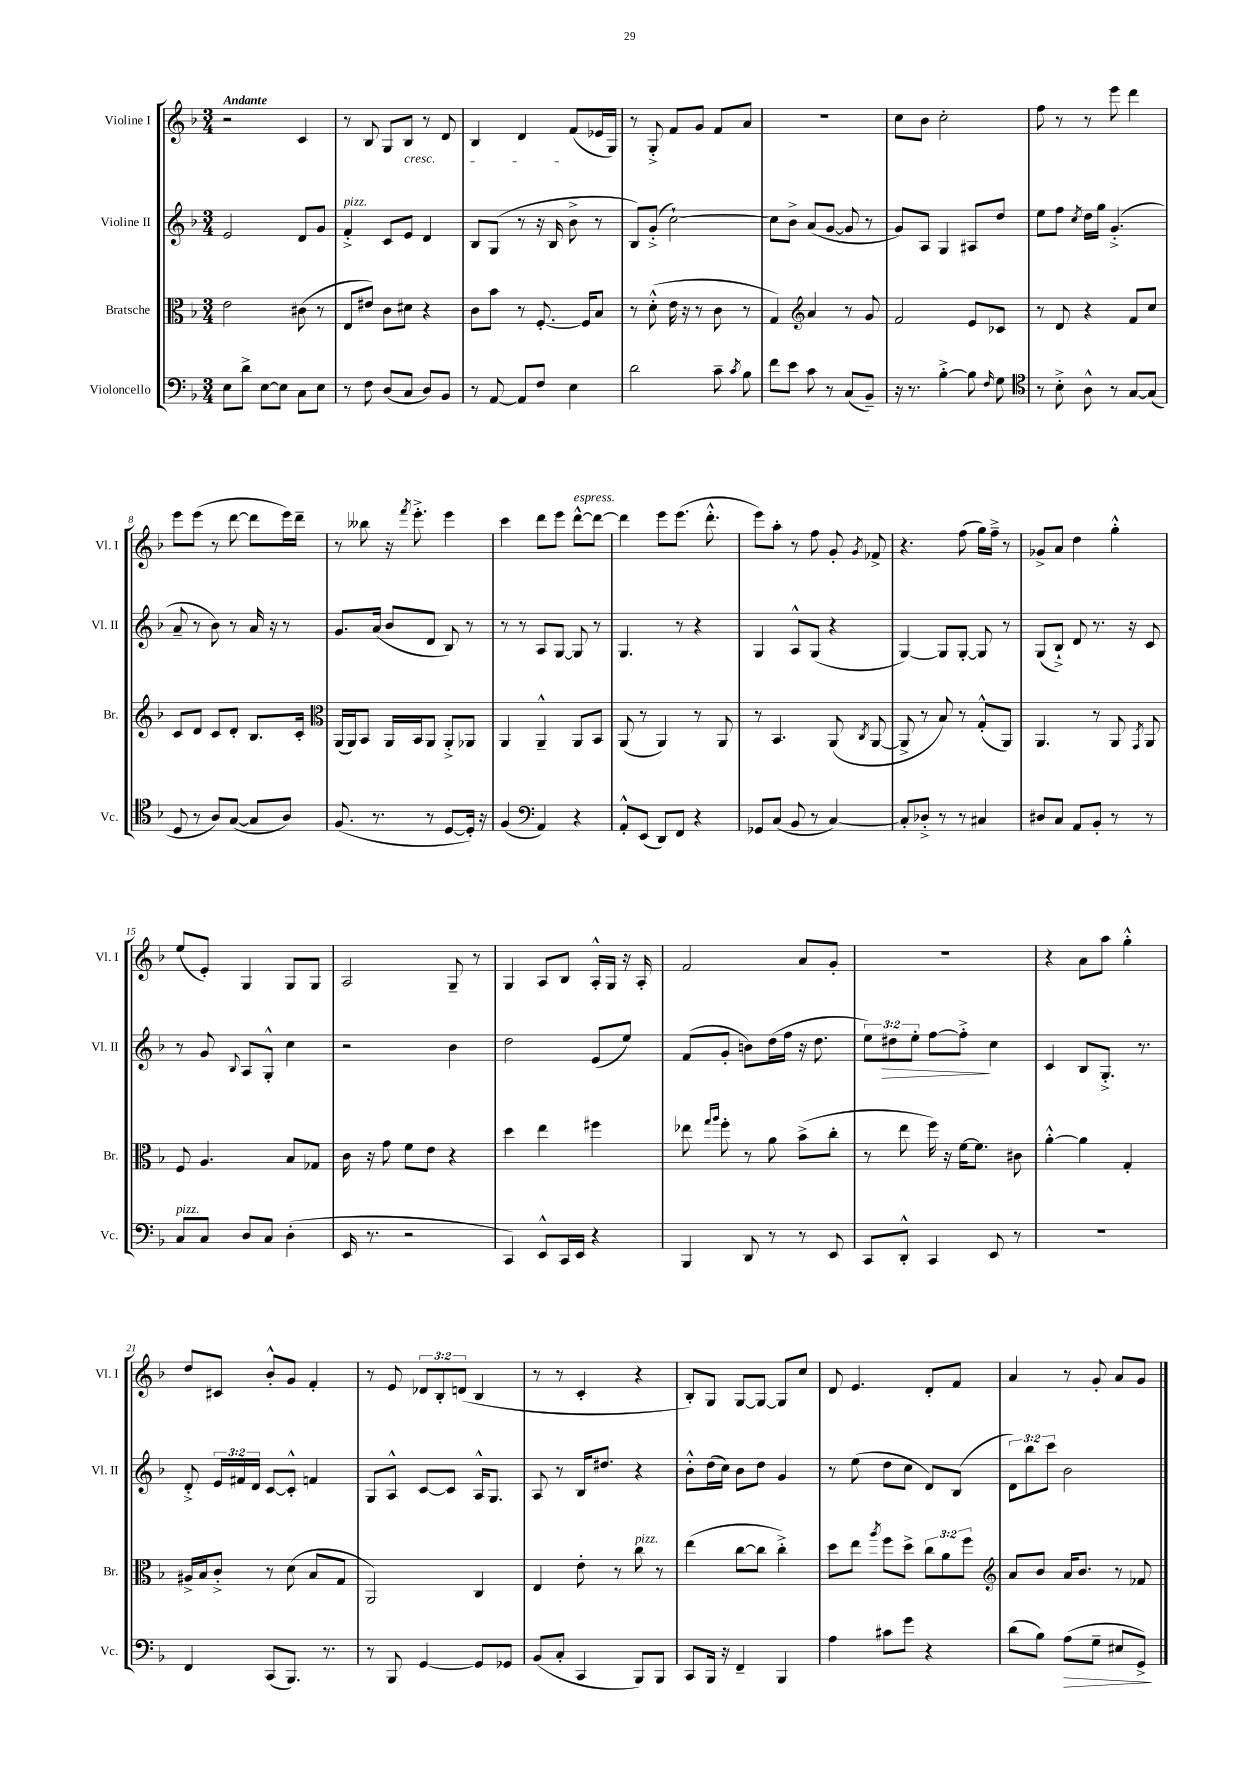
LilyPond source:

<<
\new StaffGroup <<
\new Staff = "s0" \with { instrumentName = "Violine I" shortInstrumentName = "Vl. I" } {
    \clef treble \key f \major \numericTimeSignature \time 3/4 \override Staff.TupletNumber.text = #tuplet-number::calc-fraction-text \tempo "Andante"
    \autoBeamOff r2 c'4 |
    r8 bes8 g8[ bes8]\cresc r8 d'8 |
    bes4 d'4 f'8[\!( ees'16 g16]) |
    r8 g8-.-> f'8[ g'8] f'8[ a'8] |
    R2. |
    c''8[ bes'8] c''2-. |
    f''8 r8 r8 e'''8 d'''4 |
    e'''8[ e'''8]( r8 d'''8~ d'''8[ e'''16) d'''16]-- |
    r8 beses''8 r16 \acciaccatura { f'''8 } e'''8.-.-> e'''4 |
    c'''4 d'''8[ e'''8] d'''8[~-^^\markup { \italic "espress." } d'''8]~ |
    d'''4 e'''8[ e'''8.]( d'''8.-.-^ |
    e'''8[) a''8]-. r8 f''8 g'8-. \acciaccatura { g'8 } fes'8-> |
    r4. f''8( g''16[) f''16]---> r8 |
    ges'8[-> a'8] d''4 g''4-.-^ |
    e''8[( e'8]-.) g4 g8[ g8] |
    a2 g8-- r8 |
    g4 a8[ bes8] a16[-.-^ g16] r16 a16-. |
    f'2 a'8[ g'8]-. |
    R2. |
    r4 a'8[ a''8] g''4-.-^ |
    d''8[ cis'8] bes'8[-.-^ g'8] f'4-. |
    r8 e'8 \tuplet 3/2 { des'8[ bes8-. d'8]( } bes4 |
    r8 r8 c'4-. r4 |
    bes8[-.) g8] g8[~ g8]~ g8[ c''8] |
    d'8 e'4. d'8[-. f'8] |
    a'4 r8 g'8-. a'8[ g'8] \bar "|." |
}
\new Staff = "s1" \with { instrumentName = "Violine II" shortInstrumentName = "Vl. II" } {
    \clef treble \key f \major \numericTimeSignature \time 3/4 \override Staff.TupletNumber.text = #tuplet-number::calc-fraction-text
    \autoBeamOff e'2 d'8[ g'8] |
    f'4-.->^\markup { \italic "pizz." } c'8[ e'8] d'4 |
    bes8[ g8]( r8 r16 bes16 bes'8-> r8 |
    bes8[) g'8]-.->( c''2~-!) |
    c''8[ bes'8]-> a'8[( g'8]~ g'8 r8 |
    g'8[) a8] g4 ais8[ d''8] |
    e''8[ f''8] \acciaccatura { c''8 } d''16[ g''16] g'4.-.->( |
    a'8-- r8 bes'8) r8 a'16 r16 r8 |
    g'8.[ a'16]( bes'8[ d'8] bes8) r8 |
    r8 r8 a8[ g8]~ g8 r8 |
    g4. r8 r4 |
    g4 a8[-^ g8]( r4 |
    g4~) g8[ g8]~-. g8 r8 |
    g8[( bes8]-!->) d'8 r8. r16 c'8 |
    r8 g'8 \appoggiatura { bes8 } a8[ g8]-.-^ c''4 |
    r2 bes'4 |
    d''2 e'8[( e''8]) |
    f'8[( g'8]-. b'8[) d''16( f''16] r16 d''8. |
    \tuplet 3/2 { e''8[) dis''8\> e''8]-. } f''8[~ f''8]-.->\! c''4 |
    c'4 bes8[ g8.]-.-> r8. |
    d'8-.-> \tuplet 3/2 { e'16[ fis'16 d'16] } c'8[~ c'8]-.-^ f'4 |
    g8[ a8]-^ c'8[~ c'8] a16[-^ g8.] |
    a8 r8 bes16[ dis''8.] r4 |
    bes'8[-.-^ d''16( c''16]) bes'8[ d''8] g'4 |
    r8 e''8( d''8[ c''8] d'8[) bes8]( |
    \tuplet 3/2 { d'8[) bes''8 c'''8] } bes'2 \bar "|." |
}
\new Staff = "s2" \with { instrumentName = "Bratsche" shortInstrumentName = "Br." } {
    \clef alto \key f \major \numericTimeSignature \time 3/4 \override Staff.TupletNumber.text = #tuplet-number::calc-fraction-text
    \autoBeamOff e'2 cis'8( r8 |
    e8[ eis'8]) c'8[ dis'8] r4 |
    c'8[ bes'8] r8 f8.~-. f16[ bes8] |
    r8 d'8-.-^( e'16 r16 r8 c'8 r8 |
    g4) \clef treble a'4 r8 g'8 |
    f'2 e'8[ ces'8] |
    r8 d'8 r4 f'8[ c''8] |
    c'8[ d'8] c'8[ d'8]-. bes8.[ c'16]-. |
    \clef alto a,16[( a,16) bes,8] a,16[ bes,16 a,8] a,8[-.-> aes,8] |
    a,4 a,4---^ a,8[ bes,8] |
    a,8( r8 a,4) r8 a,8 |
    r8 bes,4. a,8( \acciaccatura { c8 } a,8~ |
    a,8-> r8 bes8) r8 g8[-.-^( a,8]) |
    a,4. r8 a,8 \acciaccatura { g,8 } a,8 |
    f8 a4. bes8[ ges8] |
    c'16 r16 g'8 f'8[ e'8] r4 |
    d''4 e''4 fis''4 |
    ees''8 \grace { g''16[ a''16] } f''8-. r8 a'8 bes'8[->( c''8]-. |
    r8 e''8 f''16) r16 f'16[~ f'8.] cis'8 |
    a'4~-.-^ a'4 g4-. |
    ais16[-> bes16 c'8]-.-> r8 d'8( bes8[ g8] |
    a,2) c4 |
    e4 e'8-. r8 c''8^\markup { \italic "pizz." } r8 |
    e''4( c''8[~ c''8] c''4-.->) |
    d''8[ e''8] \acciaccatura { a''8 } f''8[ d''8]-> \tuplet 3/2 { c''8[ a'8 f''8] } |
    \clef treble a'8[ bes'8] a'16[ bes'8.] r8 fes'8 \bar "|." |
}
\new Staff = "s3" \with { instrumentName = "Violoncello" shortInstrumentName = "Vc." } {
    \clef bass \key f \major \numericTimeSignature \time 3/4
    \autoBeamOff e8[ d'8]-> e8[~ e8] c8[ e8] |
    r8 f8 d8[( c8] d8[) bes,8] |
    r8 a,8~ a,8[ f8] e4 |
    d'2 c'8-- \acciaccatura { c'8 } bes8 |
    f'8[ e'8] c'8 r8 c8[( bes,8]--) |
    r16 r8. bes4~-.-> bes8 \grace { f16 } g8 |
    \clef tenor r8 bes8-.-> a8-^ r8 g8[~ g8]( |
    d8 r8 a8[) g8]~( g8[ a8]) |
    f8.( r8. r8 d8[~ d16]-.) r16 |
    f4( \clef bass a,4) r4 |
    a,8[-.-^ e,8]( d,8[) f,8] r4 |
    ges,8[ c8]( bes,8 r8 c4~) |
    c8[-. des8]-.-> r8 r8 cis4 |
    dis8[ c8] a,8[ bes,8]-. r8 r8 |
    c8[^\markup { \italic "pizz." } c8] d8[ c8] d4-.( |
    e,16 r8. r2 |
    c,4) e,8[-^ c,16 e,16] r4 |
    bes,,4 d,8 r8 r8 e,8 |
    c,8[ d,8]-.-^ c,4 e,8 r8 |
    R2. |
    f,4 c,8[( bes,,8.]) r8. |
    r8 bes,,8 g,4~ g,8[ ges,8] |
    bes,8[( c8]-. c,4 bes,,8[) bes,,8] |
    c,8[ bes,,16] r16 f,4-- bes,,4 |
    a4 cis'8[ g'8] r4 |
    d'8[( bes8]) a8[\>( g8]-- eis8[ g,8]->\!) \bar "|." |
}
>>
>>
